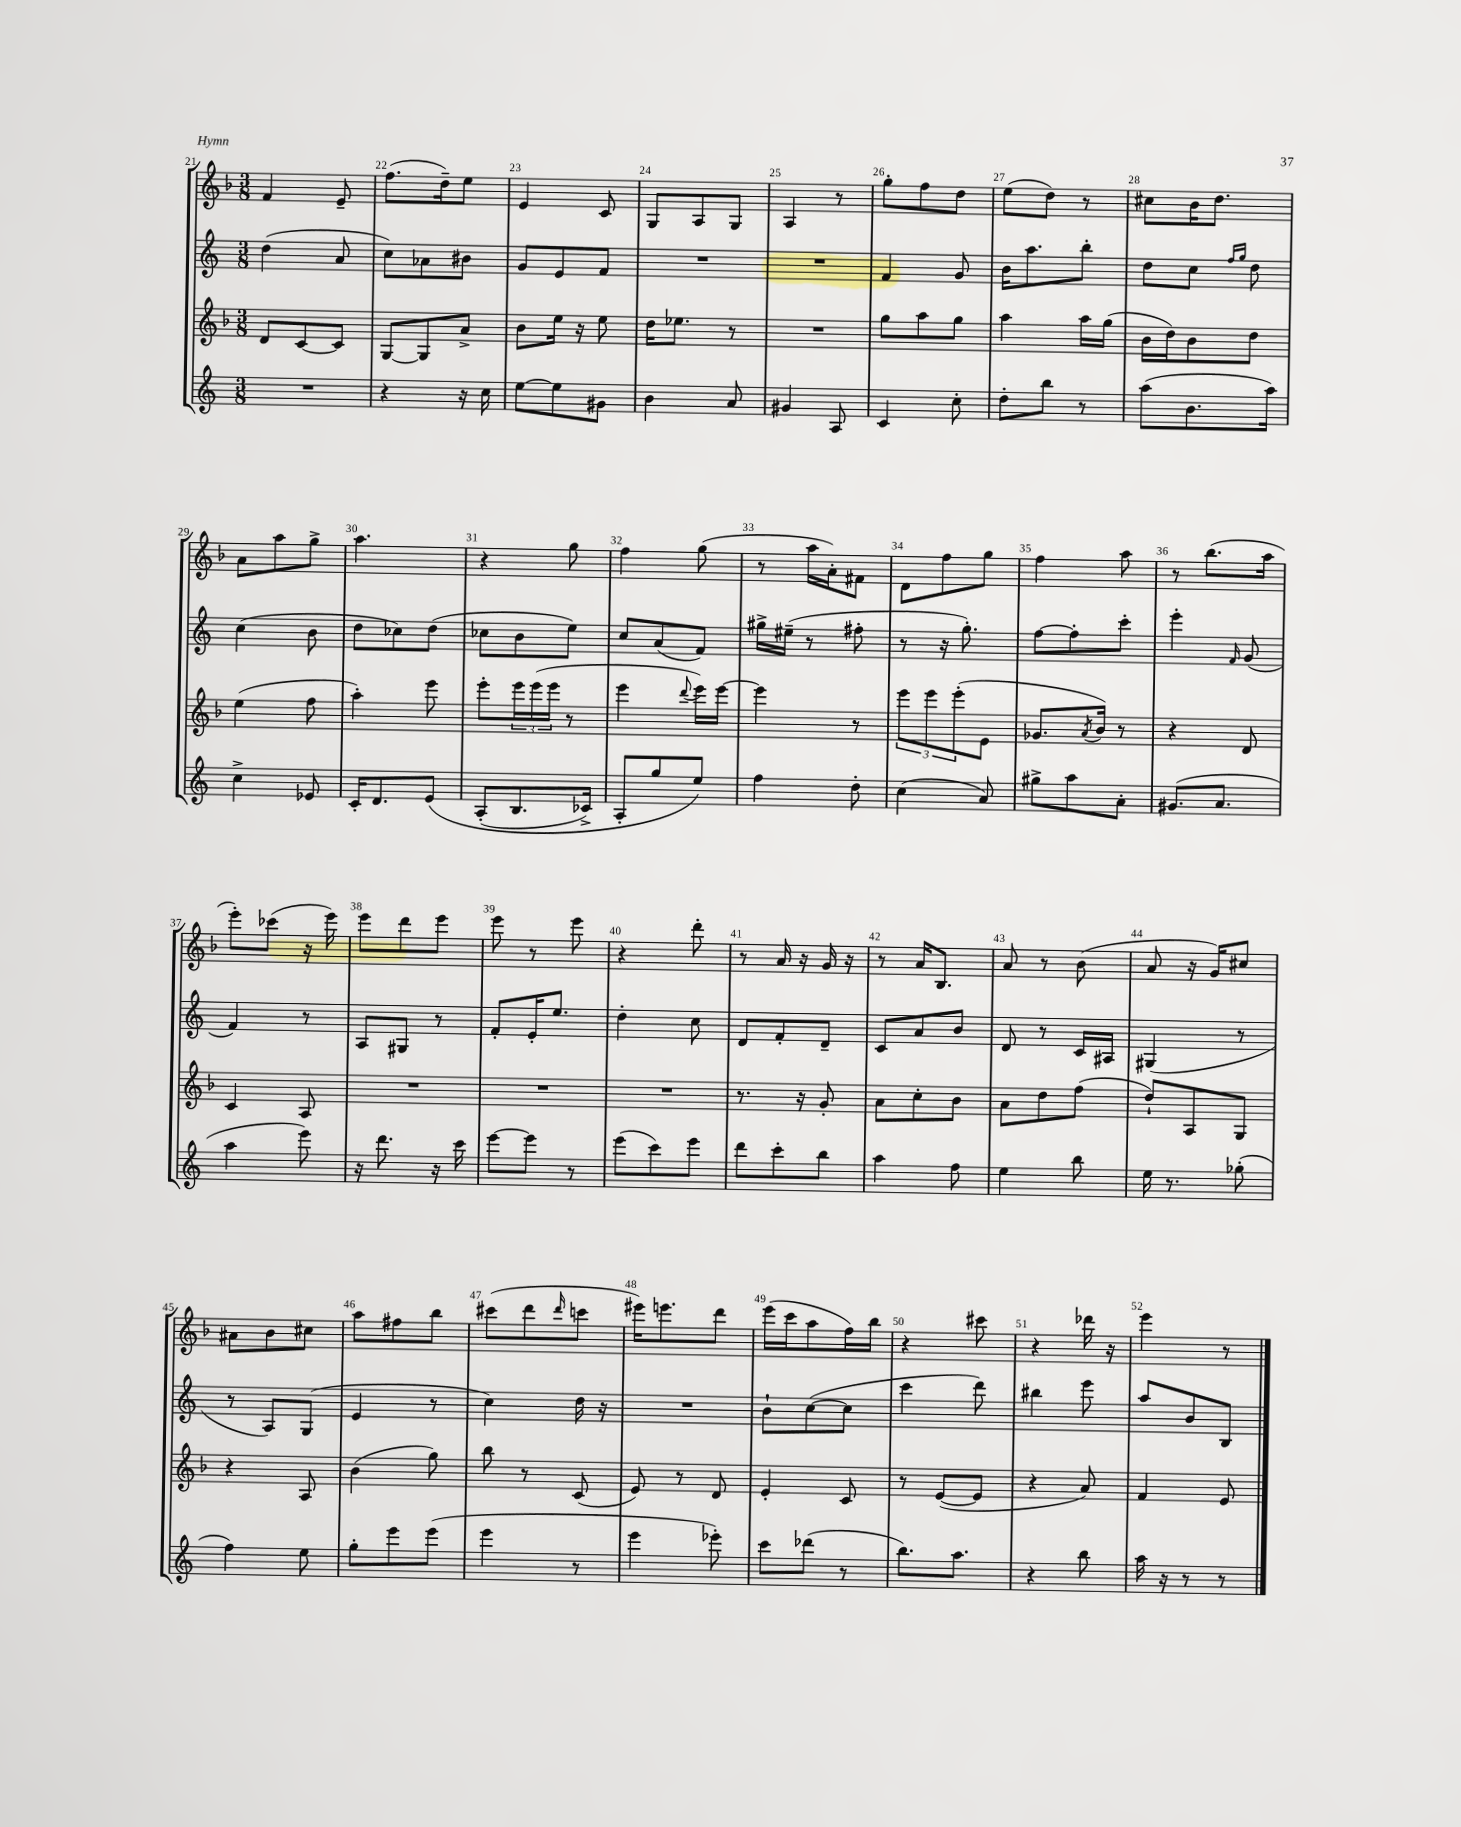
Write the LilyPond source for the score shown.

<<
\new StaffGroup <<
\new Staff = "s0" {
    \clef treble \key f \major \numericTimeSignature \time 3/8
    f'4 e'8-- |
    f''8.( d''16--) e''8 |
    e'4 c'8 |
    g8 a8 g8 |
    a4 r8 |
    g''8-. f''8 d''8 |
    e''8( d''8) r8 |
    cis''8 bes'16 d''8. |
    a'8 a''8 g''8-> |
    a''4. |
    r4 g''8 |
    f''4 g''8( |
    r8 a''16 a'16-.) fis'8 |
    d'8 f''8 g''8 |
    f''4 a''8 |
    r8 bes''8.( a''16 |
    e'''8-.) ces'''8( r16 e'''16) |
    e'''8 d'''8 e'''8 |
    e'''8 r8 e'''8 |
    r4 d'''8-. |
    r8 a'16 r16 g'16 r16 |
    r8 a'16 bes8. |
    a'8 r8 bes'8( |
    a'8 r16 g'16) cis''8 |
    ais'8 bes'8 cis''8 |
    a''8 fis''8 bes''8 |
    cis'''8( d'''8 \grace { d'''16 } c'''8 |
    eis'''16) e'''8. d'''8 |
    e'''16( c'''16 a''8 f''16) bes''16 |
    r4 cis'''8 |
    r4 des'''16 r16 |
    e'''4 r8 \bar "|." |
}
\new Staff = "s1" {
    \clef treble \key c \major \numericTimeSignature \time 3/8
    d''4( a'8 |
    c''8) aes'8 bis'8 |
    g'8 e'8 f'8 |
    R4. |
    R4. |
    f'4 g'8 |
    b'16 a''8. b''8-. |
    d''8 c''8 \grace { f''16 g''16 } d''8 |
    c''4( b'8 |
    d''8 ces''8) d''8( |
    ces''8 b'8 e''8) |
    c''8 a'8( f'8) |
    gis''16-> eis''16--( r8 fis''8-. |
    r8 r16 g''8.-.) |
    f''8~ f''8-. c'''8-. |
    e'''4-. \grace { f'16 } g'8( |
    f'4) r8 |
    a8 gis8 r8 |
    f'8-. e'16-. e''8. |
    d''4-. c''8 |
    d'8 f'8-. d'8-- |
    c'8 a'8 b'8 |
    d'8 r8 c'16 ais16 |
    gis4( r8 |
    r8 a8) g8( |
    e'4 r8 |
    c''4) d''16 r16 |
    R4. |
    b'8-! c''8~( c''8 |
    c'''4 d'''8) |
    bis''4 e'''8 |
    a''8 b'8 b8 \bar "|." |
}
\new Staff = "s2" {
    \clef treble \key f \major \numericTimeSignature \time 3/8
    d'8 c'8~ c'8 |
    g8~ g8 a'8-> |
    bes'8 e''16 r16 e''8 |
    d''16 ees''8. r8 |
    R4. |
    g''8 a''8 g''8 |
    a''4 a''16 g''16( |
    bes'16 d''16) bes'8 d''8 |
    e''4( f''8 |
    a''4-.) e'''8 |
    e'''8-. \tuplet 3/2 { e'''16 e'''16( e'''16 } r8 |
    e'''4 \appoggiatura { d'''8 } e'''16) e'''16~ |
    e'''4 r8 |
    \tuplet 3/2 { e'''8 e'''8 e'''8-.( } e'8 |
    ges'8. \acciaccatura { a'8 } bes'16) r8 |
    r4 d'8 |
    c'4 a8 |
    R4. |
    R4. |
    R4. |
    r8. r16 g'8-. |
    a'8 c''8-. bes'8 |
    a'8 d''8 f''8( |
    d''8-!) a8 g8 |
    r4 a8 |
    bes'4( g''8) |
    bes''8 r8 c'8( |
    e'8) r8 d'8 |
    e'4-. c'8 |
    r8 e'8~( e'8 |
    r4 a'8) |
    f'4 e'8 \bar "|." |
}
\new Staff = "s3" {
    \clef treble \key c \major \numericTimeSignature \time 3/8
    R4. |
    r4 r16 c''16 |
    e''8~ e''8 gis'8 |
    b'4 a'8 |
    gis'4 a8 |
    c'4 c''8-. |
    d''8-. b''8 r8 |
    a''8( b'8. a''16) |
    c''4-> ees'8 |
    c'16-. d'8. e'8\( |
    a8-.( b8. ces'16->) |
    a8-. g''8 e''8\) |
    f''4 d''8-. |
    c''4( a'8) |
    gis''8-> a''8 a'8-. |
    gis'8.( a'8. |
    a''4 e'''8) |
    r16 d'''8. r16 c'''16 |
    e'''8~ e'''8 r8 |
    e'''8( c'''8) e'''8 |
    d'''8 c'''8-. b''8 |
    a''4 f''8 |
    e''4 b''8 |
    e''16 r8. ges''8-.( |
    f''4) e''8 |
    g''8-. e'''8 e'''8( |
    e'''4 r8 |
    e'''4 ees'''8-.) |
    c'''8 des'''8( r8 |
    b''8.) a''8. |
    r4 b''8 |
    a''16 r16 r8 r8 \bar "|." |
}
>>
>>
\layout { \context { \Score currentBarNumber = #21 \override BarNumber.break-visibility = ##(#f #t #t) barNumberVisibility = #all-bar-numbers-visible } }
